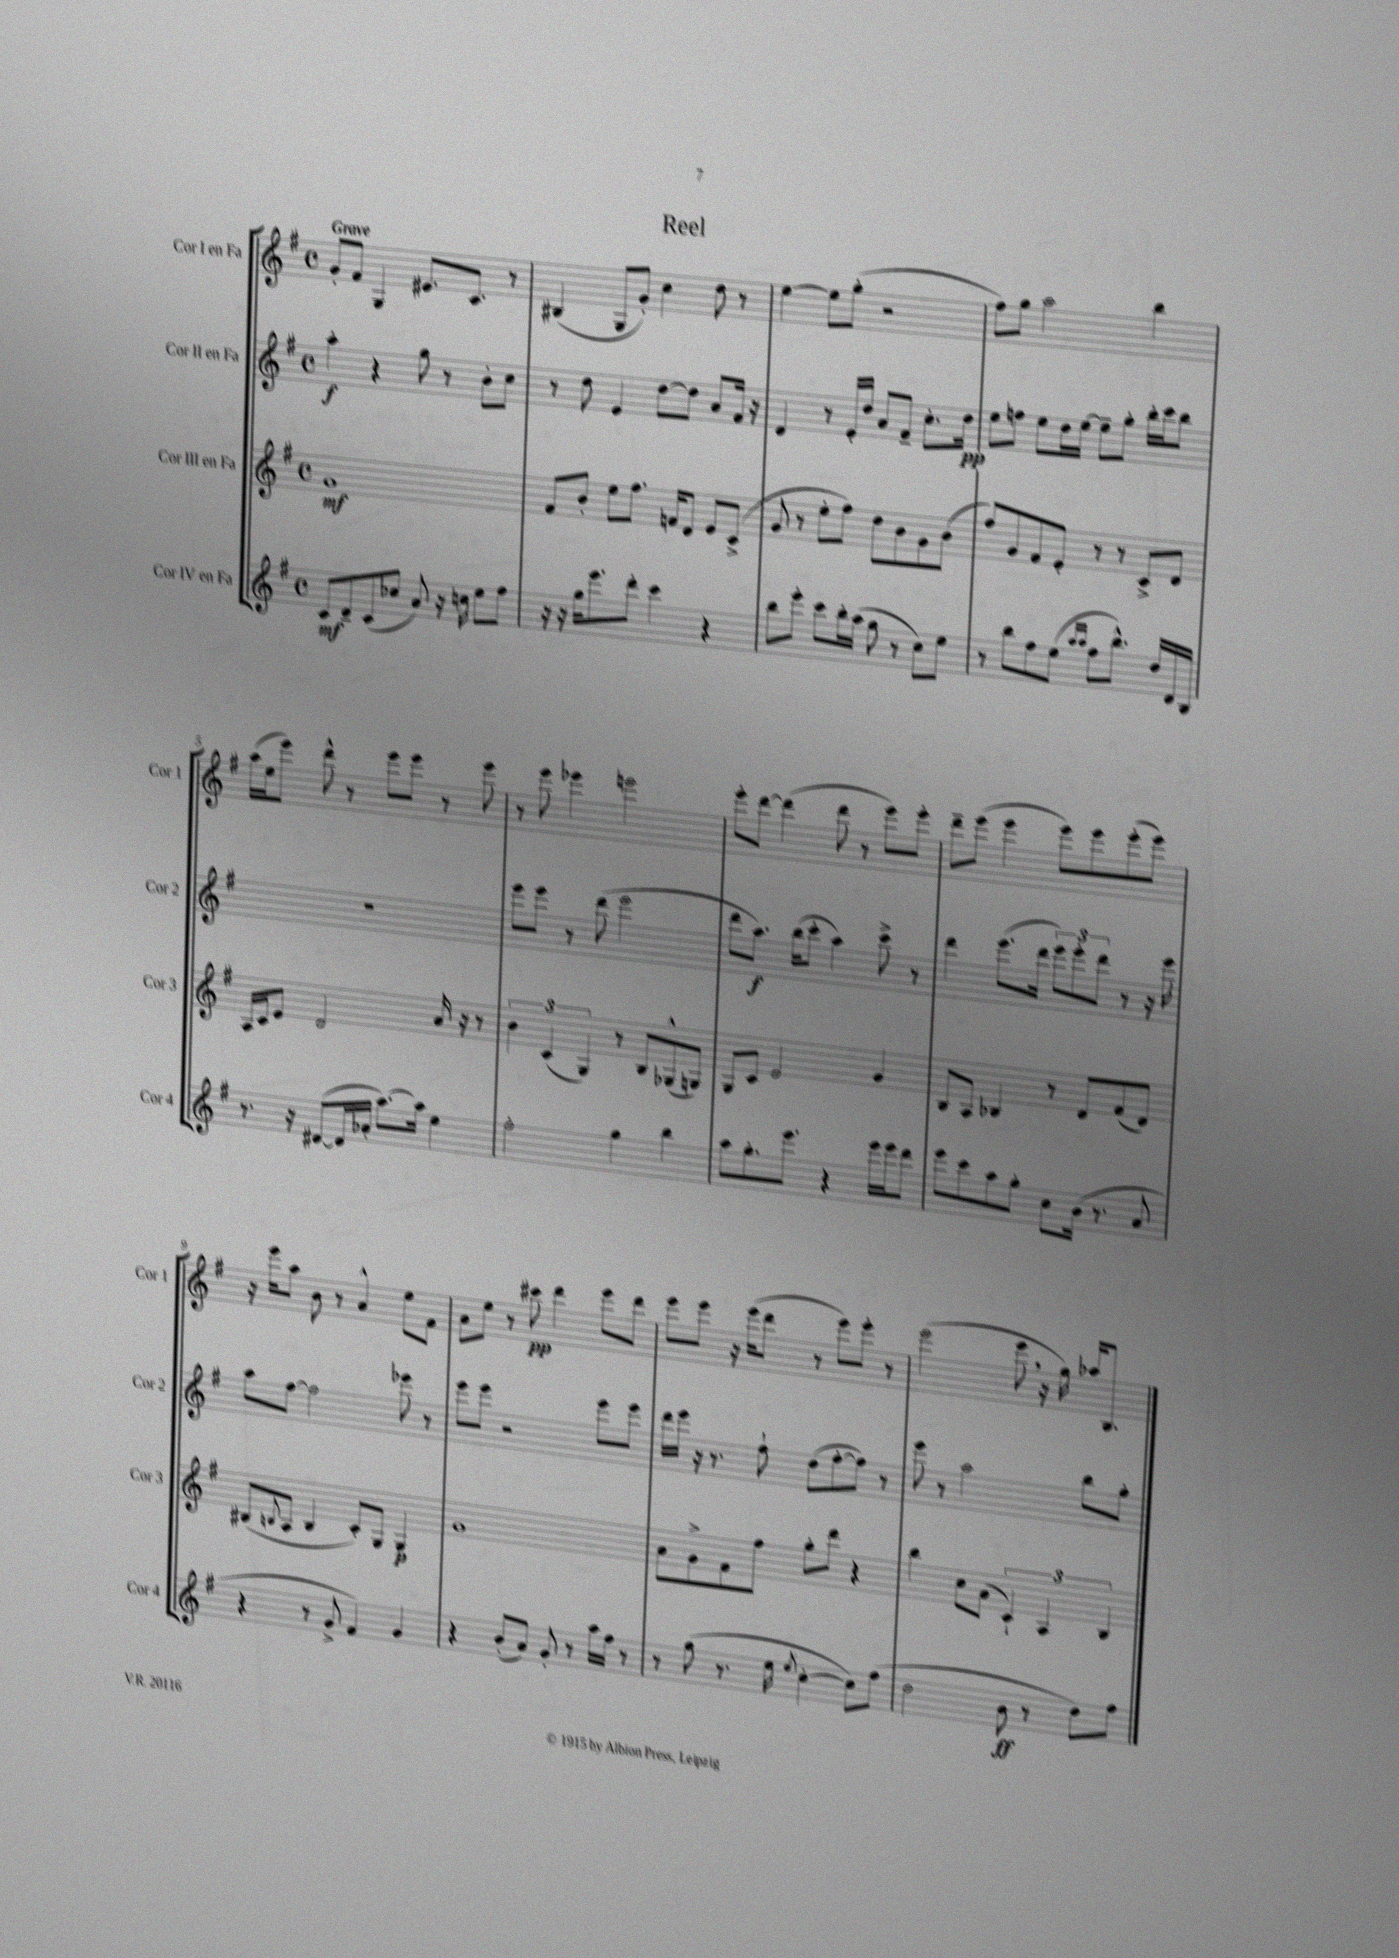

**kern	**kern	**kern	**kern
*staff4	*staff3	*staff2	*staff1
*clefG2	*clefG2	*clefG2	*clefG2
*k[f#]	*k[f#]	*k[f#]	*k[f#]
*M4/4	*M4/4	*M4/4	*M4/4
*met(c)	*met(c)	*met(c)	*met(c)
8c	1g	4aa'	8g'
8d~	.	.	8f#
(8c	.	4r	4G
8cc-	.	.	.
8a)	.	8gg	8.e#
16r	.	8r	.
16cc	.	.	8.c
8ee	.	8b'	.
8ff#	.	8cc	8r
=	=	=	=
16r	8f#	8r	(4B#
16r	.	.	.
16gg	8b'	8dd	.
8.eee	.	.	.
.	8ee	4e	8G
8ddd'	8.ff#	.	8g')
4ccc	.	[8dd	4cc
.	16f	.	.
.	8d	8dd]	.
4r	8e	8a	8dd
.	(8c^	16f#	8r
.	.	16r	.
=	=	=	=
8bb	8g	4d	[4ee
8eee'	8r	.	.
8ccc	8ee'	8r	8ee]
16bb'	8ff#)	16e'	(8gg'
(16aa	.	16dd	.
8gg	8dd	8a	2r
8r	8b	8f#~	.
8cc)	8g	8.cc'	.
8ee	(8b	.	.
.	.	16dd	.
=	=	=	=
8r	8ff#)	8ee	8ff#)
8bb	8g	8ff	8gg
8ff#	8f#	8ee	2aa
(8ee	8e'	16dd	.
.	.	[16ee	.
16qqaa	.	.	.
16qqaa	.	.	.
8ff#	8r	8ee~]	.
8.bb^^)	8r	8gg'	.
.	8c^	16bb'	4bb
16dd	.	16ccc	.
16d	8d	8bb	.
16B	.	.	.
=	=	=	=
8.r	16A	1r	(16aa
.	16c	.	16ee
.	8e	.	8eee)
16r	.	.	.
([8d#	2d	.	8ddd^^
16d#]	.	.	8r
16a-'	.	.	.
[8.aa)	.	.	8eee
.	.	.	8eee
16aa]	.	.	.
4ee	16a	.	8r
.	16r	.	.
.	8r	.	8eee
=	=	=	=
2ff#'	6b	8eee	8r
.	.	8eee	8eee
.	(6c	.	.
.	.	8r	4eee-
.	6G)	.	.
.	.	(8ddd	.
4gg	8r	2eee	2eee
.	8B	.	.
4bb	(8G-^^	.	.
.	8G)	.	.
=	=	=	=
8aa	8G	8ddd	8eee'
8.gg'	8c	8.aa)	[8ddd
.	2e	.	(4ddd]
8.eee	.	(16bb	.
.	.	8ccc'	.
4r	.	4aa)	8ddd
.	.	.	8r
16eee	4g	8ccc^	8eee)
16eee	.	.	.
8ddd	.	8r	8eee'
=	=	=	=
8eee	8B	4ddd	8ddd~
8ccc	8A	.	(8eee
8aa	4B-	(8.eee	4eee
8gg'	.	.	.
.	.	16ddd	.
8cc	8r	12eee)	8eee)
.	.	12eee'	.
(16b	8d	.	8eee
.	.	12ddd	.
8.r	.	.	.
.	(8f#	8r	(8eee'
8a	8d)	16r	8eee)
.	.	16eee	.
=	=	=	=
4r	(8B#	8aa	16r
.	.	.	16eee
.	8qqB	.	.
.	8A	[8ff#	8aa
8r	4B	2ff#]	8b
8g^	.	.	8r
4f#)	8c')	.	4a^^
.	8G	.	.
4g	4G	8eee-	8ee
.	.	8r	8f#
=	=	=	=
4r	1g	8eee	8a
.	.	8eee	8ee
(8b'	.	2r	8r
8a)	.	.	8ccc#
8g'	.	.	4ddd
8r	.	.	.
16aa	.	8eee	8eee
16ff#	.	.	.
8r	.	8eee	8ddd
=	=	=	=
8r	8a	16ddd	8eee
.	.	16eee	.
(8gg	8g^	16r	8eee
.	.	8.r	.
8.r	8f#	.	16r
.	.	.	(16eee
.	8ff#	8ff#`	8ddd
16ee	.	.	.
8qee	.	.	.
[4cc'	8gg'	(8dd	8r
.	8ddd	[8ff#'	8eee)
8cc])	4r	8ff#])	8eee'
(8ff#	.	8r	8r
=	=	=	=
2dd	4bb	8eee	(2eee
.	.	8r	.
.	8cc	2aa	.
.	(8a	.	.
8b	6c`)	.	8eee
8r	.	.	16r
.	6A	.	.
.	.	.	16gg)
8dd)	.	8bb	16aa-
.	.	.	8.B
.	6B	.	.
8ff#	.	8gg'	.
==	==	==	==
*-	*-	*-	*-
